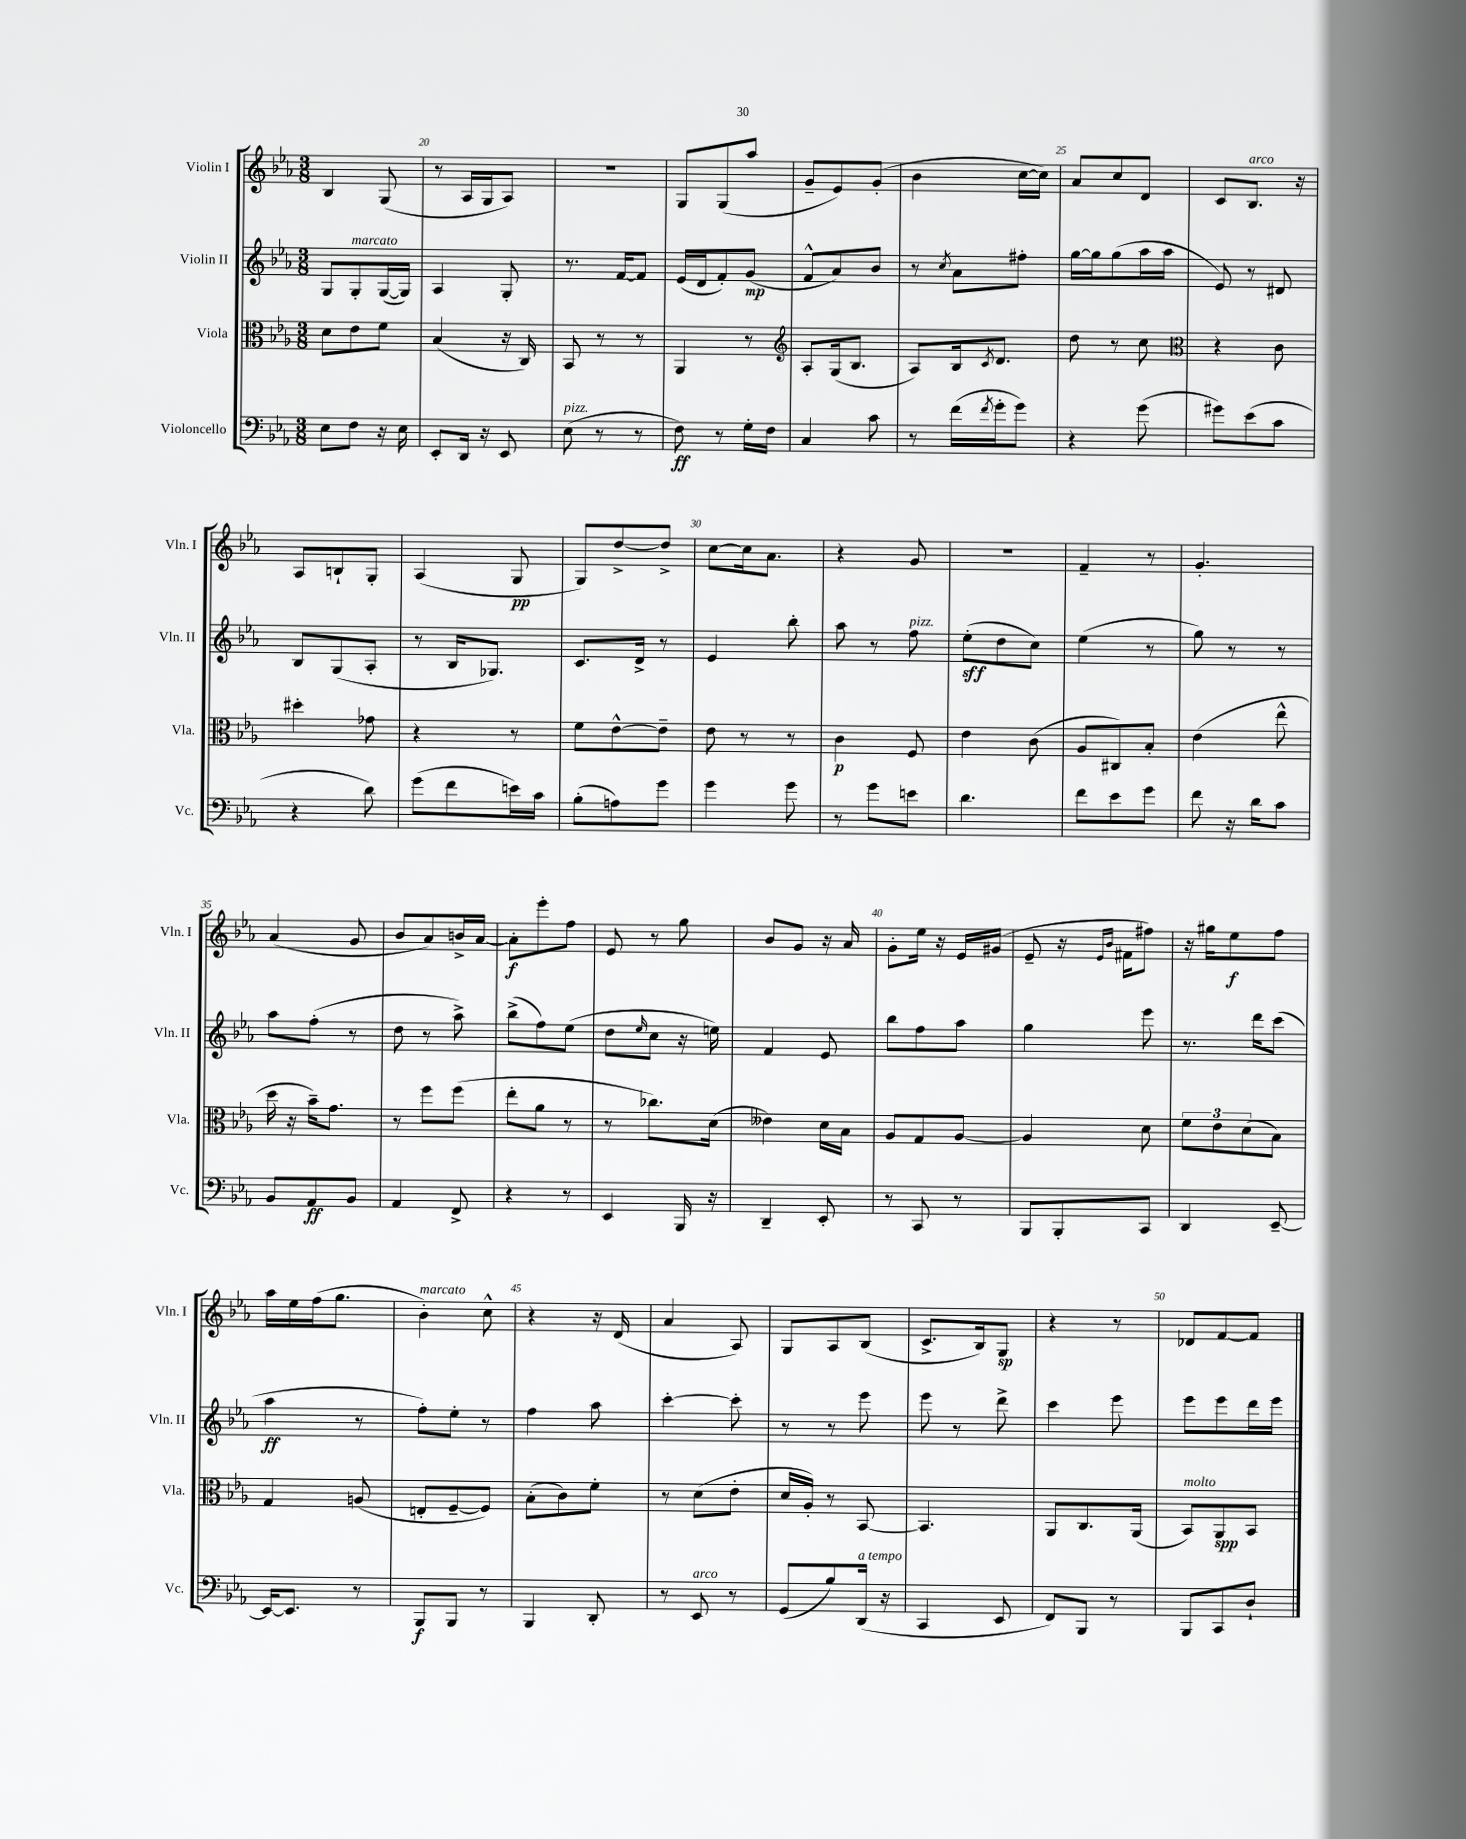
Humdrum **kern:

**kern	**kern	**kern	**kern
*staff4	*staff3	*staff2	*staff1
*clefF4	*clefC3	*clefG2	*clefG2
*k[b-e-a-]	*k[b-e-a-]	*k[b-e-a-]	*k[b-e-a-]
*M3/8	*M3/8	*M3/8	*M3/8
8E-	8d	8G	4B-
8F	8e-	8G'	.
16r	8f	([16G	(8G
16E-	.	16G])	.
=	=	=	=
8EE-'	(4B-	4A-	8r
16DD	.	.	16A-
16r	.	.	16G
8EE-	16r	8G'	8A-)
.	16C)	.	.
=	=	=	=
(8E-	8BB-	8.r	4.r
8r	8r	.	.
.	.	[16f	.
8r	8r	8f]	.
=	=	=	=
8F)	4AA-	(16e-	8G
.	.	16d	.
8r	.	8f')	(8G
16G'	8r	(8g	8aa-
16F	.	.	.
=	=	=	=
*	*clefG2	*	*
4C	8A-'	8f^^	8g~
.	(16G	8a-)	8e-)
.	8.B-	.	.
8c	.	8b-	(8g'
=	=	=	=
8r	8A-)	8r	4b-
.	.	8qcc	.
(16f	16B-	8a-	.
8qf	8qc	.	.
16g'	8.d	.	.
8g)	.	8ff#'	[16cc
.	.	.	16cc])
=	=	=	=
4r	8dd	[16gg	8a-
.	.	16gg]	.
.	8r	(8gg	8cc
(8g	8cc	16aa-	8d
.	.	16aa-	.
=	=	=	=
*	*clefC3	*	*
8g#)	4r	8e-)	8c
(8e-	.	8r	8.B-
8c	8c	8d#	.
.	.	.	16r
=	=	=	=
4r	4dd#'	8B-	8A-
.	.	(8G	8B`
8d)	8g-	8A-'	8G'
=	=	=	=
(8g	4r	8r	(4A-
8f	.	16B-	.
.	.	8.G-)	.
16e)	8r	.	8G
16c	.	.	.
=	=	=	=
(8B-'	8f	8.c	8G)
8A)	[8e-^^	.	[8dd^
.	.	16d^	.
8g	8e-~]	8r	8dd^]
=	=	=	=
4g	8e-	4e-	[8cc
.	8r	.	16cc]
.	.	.	8.a-
8g	8r	8bb-'	.
=	=	=	=
8r	4c	8aa-	4r
8g	.	8r	.
8e	8F	8ff	8g
=	=	=	=
4.d	4e-	(8ee-'	4.r
.	.	8dd	.
.	(8c	8cc)	.
=	=	=	=
8f	8A-	(4ee-	4f~
8e-	8C#)	.	.
8g	8B-'	8r	8r
=	=	=	=
8f	(4e-	8gg)	4.g'
16r	.	8r	.
16d	.	.	.
8c	8ee-^^	8r	.
=	=	=	=
8BB-	16dd	8aa-	(4a-
.	16r	.	.
8AA-	16b-~)	(8ff'	.
.	8.g	.	.
8BB-	.	8r	8g
=	=	=	=
4AA-	8r	8dd	8b-
.	8ff	8r	8a-)
8FF^	(8ff	8aa-^)	16b^
.	.	.	[16a-
=	=	=	=
4r	8ee-'	(8bb-^	8a-']
.	8a-	8ff)	8eee-'
8r	8r	(8ee-	8ff
=	=	=	=
4EE-	8r	8dd	8e-
.	.	16qqee-	.
.	8.cc-)	8cc	8r
16BBB-	.	16r	8gg
16r	(16d	16ee)	.
=	=	=	=
4DD~	4e--)	4f	8b-
.	.	.	8g
8EE-'	16d	8e-	16r
.	16B-	.	16a-
=	=	=	=
8r	8A-	8bb-	8g'
8CC	8G	8ff	16ee-
.	.	.	16r
8r	[8A-	8aa-	16e-
.	.	.	(16g#
=	=	=	=
8BBB-	4A-]	4gg	8e-~
8BBB-'	.	.	16r
.	.	.	16qqe-
.	.	.	16qqb-
.	.	.	16f#
8CC	8d	8eee-	8ff#)
=	=	=	=
4DD	12f	8.r	16r
.	.	.	16gg#
.	12e-	.	.
.	.	.	8ee-
.	(12d	.	.
.	.	16ddd	.
[8EE-~	8B-)	(8ccc	8ff
=	=	=	=
16EE-_	4G	4aa-	16aa-
8.EE-]	.	.	16ee-
.	.	.	(16ff
.	.	.	8.gg
8r	(8A	8r	.
=	=	=	=
8BBB-	8E'	8ff')	4b-')
8BBB-	[8F~	8ee-'	.
8r	8F])	8r	8cc^^
=	=	=	=
4BBB-	(8B-'	4ff	4r
.	8c)	.	.
8DD'	8f'	8aa-	16r
.	.	.	(16d
=	=	=	=
8r	8r	[4ccc'	4a-
8EE-	(8d	.	.
8r	8e-'	8ccc']	8A-)
=	=	=	=
(8GG	16d	8r	8G
.	16A-')	.	.
8B-)	8r	8r	8A-
(16DD	[8BB-	8eee-	(8B-
16r	.	.	.
=	=	=	=
4CC	4.BB-]	8eee-	8.c^
.	.	8r	.
.	.	.	16B-)
8EE-	.	8ddd^	8G
=	=	=	=
8FF)	8AA-	4ccc	4r
8BBB-	8.C	.	.
8r	.	8eee-	8r
.	(16AA-	.	.
=	=	=	=
8BBB-	8BB-)	8eee-	8d-
8CC	8AA-	8eee-	[8f
8D`	8BB-	16ddd	8f]
.	.	16eee-	.
==	==	==	==
*-	*-	*-	*-
